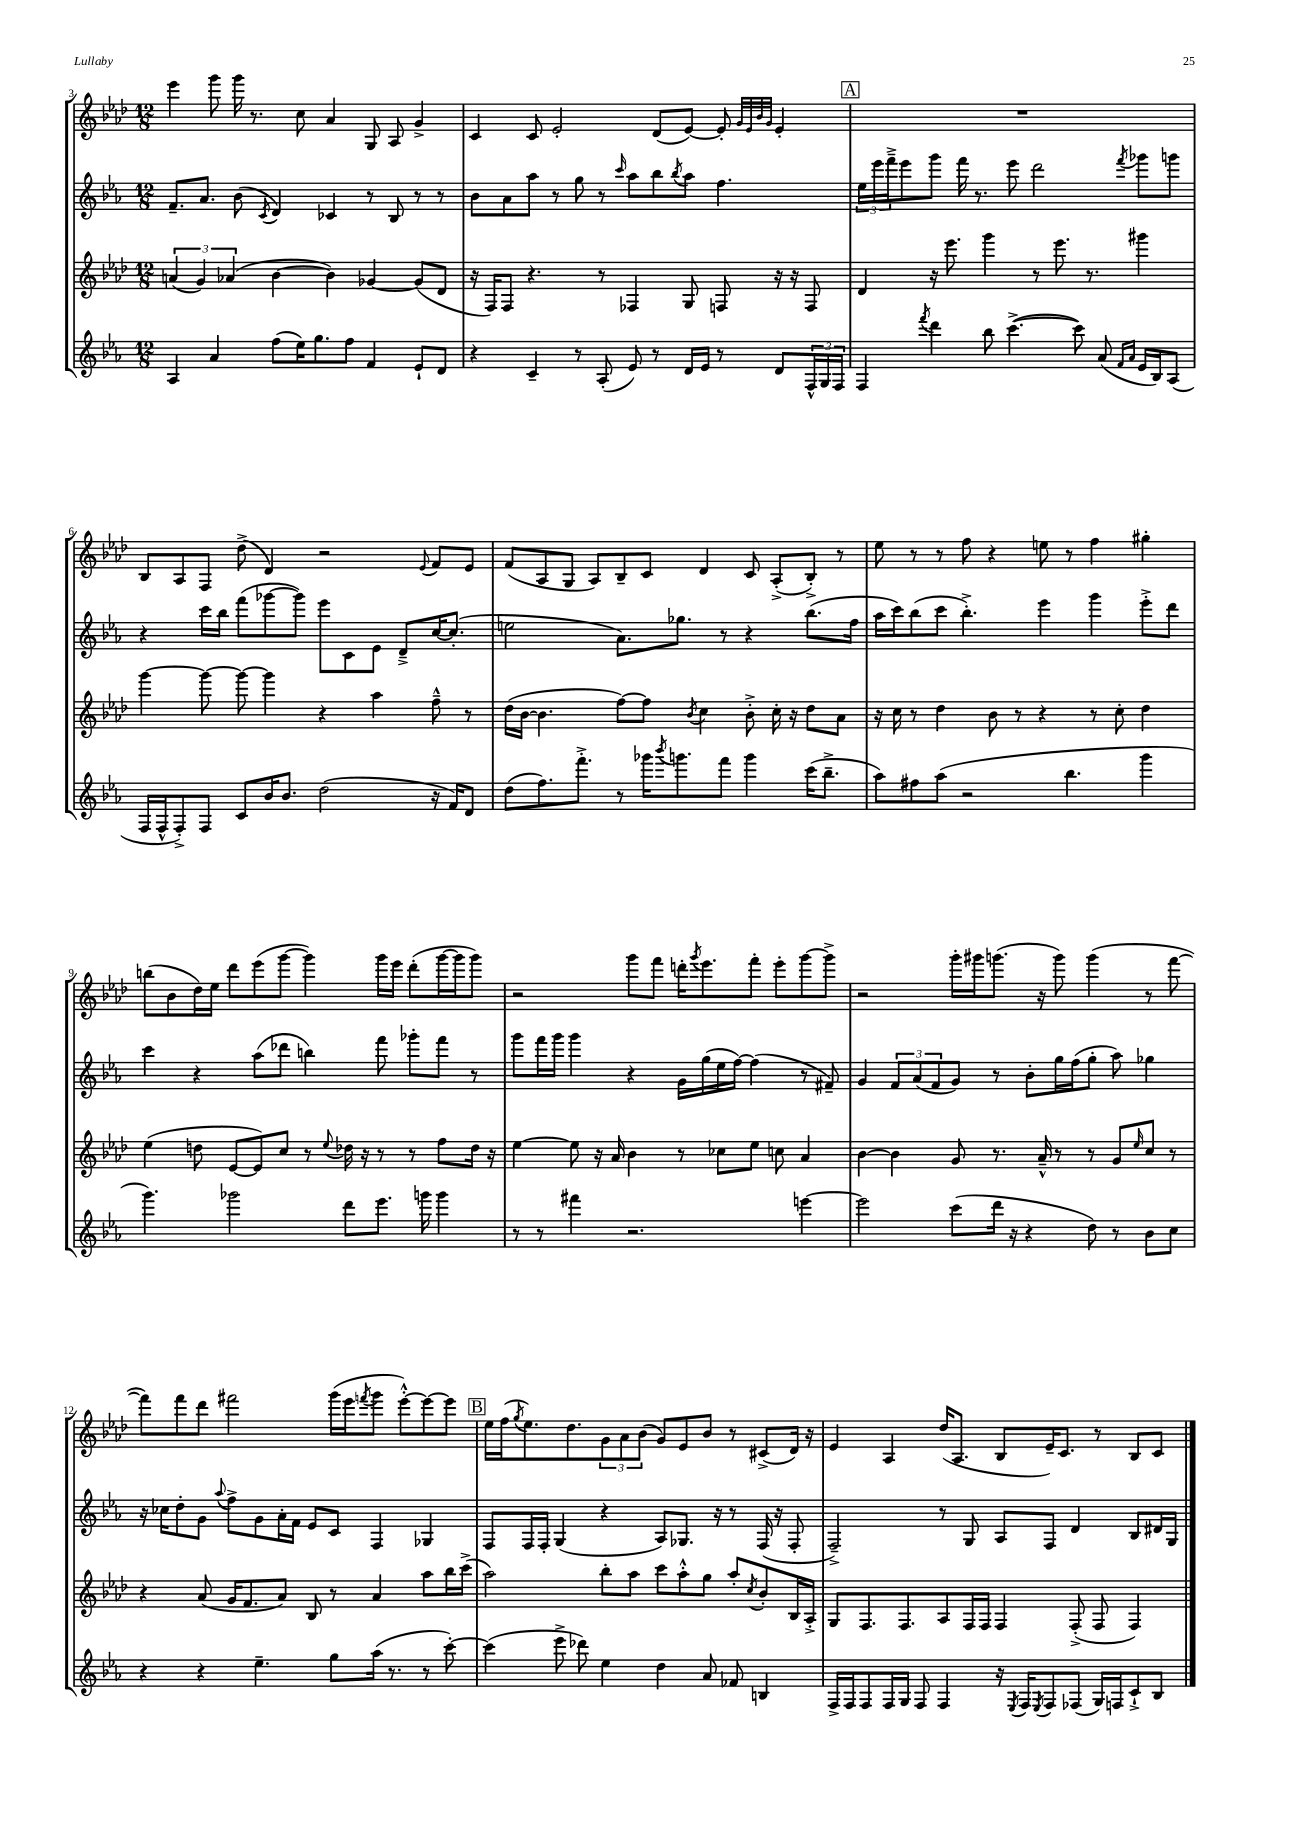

**kern	**kern	**kern	**kern
*staff4	*staff3	*staff2	*staff1
*clefG2	*clefG2	*clefG2	*clefG2
*k[b-e-a-]	*k[b-e-a-d-]	*k[b-e-a-]	*k[b-e-a-d-]
*M12/8	*M12/8	*M12/8	*M12/8
4A-	(6a	8.f~	4eee-
.	6g)	.	.
.	.	8.a-	.
4a-	.	.	8ggg
.	(6a-	.	.
.	.	(8b-	16ggg
.	.	.	8.r
.	.	8qc	.
(8ff	[4b-	4d)	.
16ee-)	.	.	8cc
8.gg	.	.	.
.	4b-])	4c-	4a-
8ff	.	.	.
4f	[4g-	8r	8G
.	.	8B-	8A-
8e-`	(8g-]	8r	4g^
8d	8d-	8r	.
=	=	=	=
4r	16r	8b-	4c
.	16F)	.	.
.	8F	8a-	.
4c~	4.r	8aa-	8c
.	.	8r	2e-'
8r	.	8gg	.
(8A-'	8r	8r	.
.	.	16qqccc	.
8e-)	4F-	8aa-	.
8r	.	8bb-	(8d-
.	.	8qbb-	.
16d	8G	8aa-	[8e-)
16e-	.	.	.
8r	8F	4.ff	8e-']
.	.	.	32qqg
.	.	.	32qqe-
.	.	.	32qqb-
.	.	.	32qqg
8d	16r	.	4e-'
.	16r	.	.
24F^^	8F	.	.
24G	.	.	.
24F	.	.	.
=	=	=	=
4F	4d-	24ee-	1.r
.	.	24eee-	.
.	.	24fff~^	.
.	.	8eee-	.
8qfff	.	.	.
4ddd	16r	8ggg	.
.	8.eee-	.	.
.	.	16fff	.
.	.	8.r	.
8bb-	4ggg	.	.
([4.ccc^	.	8eee-	.
.	8r	2ddd	.
.	8.eee-	.	.
8ccc])	.	.	.
.	8.r	.	.
(8a-	.	.	.
16qqf	.	.	.
16qqa-	.	8qfff	.
16e-	4ggg#	8ggg-	.
16B-)	.	.	.
(8A-	.	8ggg	.
=	=	=	=
16F	[4ggg	4r	8B-
16F^^	.	.	.
8F'^)	.	.	8A-
8F	8ggg_	16ccc	8F
.	.	16bb-	.
8c	8ggg_	(8fff	(8dd-^
16b-	4ggg]	[8ggg-	4d-)
8.b-	.	.	.
.	.	8ggg-])	.
(2dd	4r	8eee-	2r
.	.	8c	.
.	4aa-	8e-	.
.	.	8d~^	.
.	.	.	8qqe-
16r	8ff~^^	[16cc	8f
16f)	.	(8.cc']	.
8d	8r	.	8e-
=	=	=	=
(8dd	(16dd-	2ee	(8f
.	[16b-	.	.
8.ff)	4.b-]	.	8A-
.	.	.	8G
8.fff'^	.	.	.
.	.	.	8A-)
8r	[8ff)	8.a-)	8B-~
16ggg-	8ff]	.	8c
8qbbb-	.	.	.
8.ggg	.	8.gg-	.
.	8qb-	.	.
.	4cc	.	4d-
8fff	.	8r	.
4ggg	8b-'^	4r	8c
.	16cc'	.	(8A-'^
.	16r	.	.
(16ccc	8dd-	(8.bb-	8B-'^)
8.bb-~^	.	.	.
.	8a-	.	8r
.	.	16ff	.
=	=	=	=
8aa-)	16r	16aa-	8ee-
.	16cc	16ccc)	.
8ff#	8r	(8bb-	8r
(8aa-	4dd-	8ccc	8r
2r	.	4.bb-'^)	8ff
.	8b-	.	4r
.	8r	.	.
.	4r	4eee-	8ee
4.bb-	.	.	8r
.	8r	4ggg	4ff
.	8cc'	.	.
4ggg	4dd-	8eee-'^	4gg#'
.	.	8ddd	.
=	=	=	=
4.ggg)	(4ee-	4ccc	(8bb
.	.	.	8b-
.	8dd	4r	16dd-)
.	.	.	16ee-
2ggg-	[8e-	.	8ddd-
.	8e-])	(8aa-	(8eee-
.	8cc	8ddd-	[8ggg
.	8r	4bb)	4ggg])
.	8qqee-	.	.
8ddd	16dd-	.	.
.	16r	.	.
8.eee-	8r	8fff	16ggg
.	.	.	16eee-
.	8r	8ggg-'	(8ddd-'
16ggg	.	.	.
4ggg	8ff	8fff	[16ggg
.	.	.	16ggg]
.	16dd-	8r	8ggg)
.	16r	.	.
=	=	=	=
8r	[4ee-	8ggg	2r
8r	.	16fff	.
.	.	16ggg	.
4fff#	8ee-]	4ggg	.
.	16r	.	.
.	16a-	.	.
2.r	4b-	4r	8ggg
.	.	.	8fff
.	8r	16g	16ddd'
.	.	.	8qggg
.	.	(16gg	8.eee-
.	8cc-	16ee-	.
.	.	[16ff)	.
.	8ee-	(4ff]	8fff'
.	8cc	.	8eee-'
[4eee	4a-	8r	[8ggg
.	.	8f#~)	8ggg^]
=	=	=	=
2eee]	[4b-	4g	2r
.	4b-]	12f	.
.	.	(12a-	.
.	.	12f	.
(8ccc	8g	8g)	16ggg'
.	.	.	16ggg#
16ddd	8.r	8r	(8.ggg
16r	.	.	.
4r	.	8b-'	.
.	16a-~^^	.	16r
.	8r	16gg	8ggg)
.	.	(16ff	.
8dd)	8r	8gg'	(4ggg
8r	8g	8aa-)	.
.	16qqee-	.	.
8b-	8cc	4gg-	8r
8cc	8r	.	[8fff
=	=	=	=
4r	4r	16r	8fff])
.	.	16cc-	.
.	.	8dd'	8fff
4r	(8a-	8g	8ddd-
.	.	8qqaa-	.
.	16g	8ff^	2fff#
.	8.f	.	.
4.ee-~	.	8g	.
.	8a-)	16a-'	.
.	.	16f	.
.	8B-	8e-	.
8gg	8r	8c	(16ggg
.	.	.	16eee-
.	.	.	8qfff
(16aa-	4a-	4F	8ggg
8.r	.	.	.
.	.	.	[8eee-'^^)
8r	8aa-	4G-	8eee-_
[8ccc')	16bb-	.	8eee-]
.	(16ccc^	.	.
=	=	=	=
(4ccc]	2aa-)	8F	16ee-
.	.	.	(16ff
.	.	.	8qgg
.	.	16F	8.ee-)
.	.	16F'	.
8eee-^	.	(4G	.
.	.	.	8.dd-
8ddd-)	.	.	.
4ee-	8bb-'	4r	12g
.	.	.	12a-
.	8aa-	.	.
.	.	.	(12b-
4dd	8ccc	8A-)	8g)
.	8aa-'^^	8.G-	8e-
8a-	8gg	.	8b-
.	.	16r	.
8f-	8aa-'	8r	8r
.	8qcc	.	.
4B	8b-'	(16F	(8c#^
.	.	16r	.
.	16B-	8F'	16d-)
.	16A-'^	.	16r
=	=	=	=
16F^	8G	2F~^)	4e-
16F	.	.	.
8F	8.F	.	.
16F	.	.	4A-
16G	8.F	.	.
8F	.	.	.
4F	8A-	8r	(16dd-
.	.	.	8.A-
.	16F	8G	.
.	16F	.	.
16r	4F	8A-	8B-
8qE-	.	.	.
16F	.	.	.
8qE-	.	.	.
8F	.	8F	16e-~)
.	.	.	8.c
(8F-	(8F'^	4d	.
16G)	8F	.	8r
16F	.	.	.
8c`^	4F)	8B-	8B-
8B-	.	16d#	8c
.	.	16G	.
==	==	==	==
*-	*-	*-	*-
